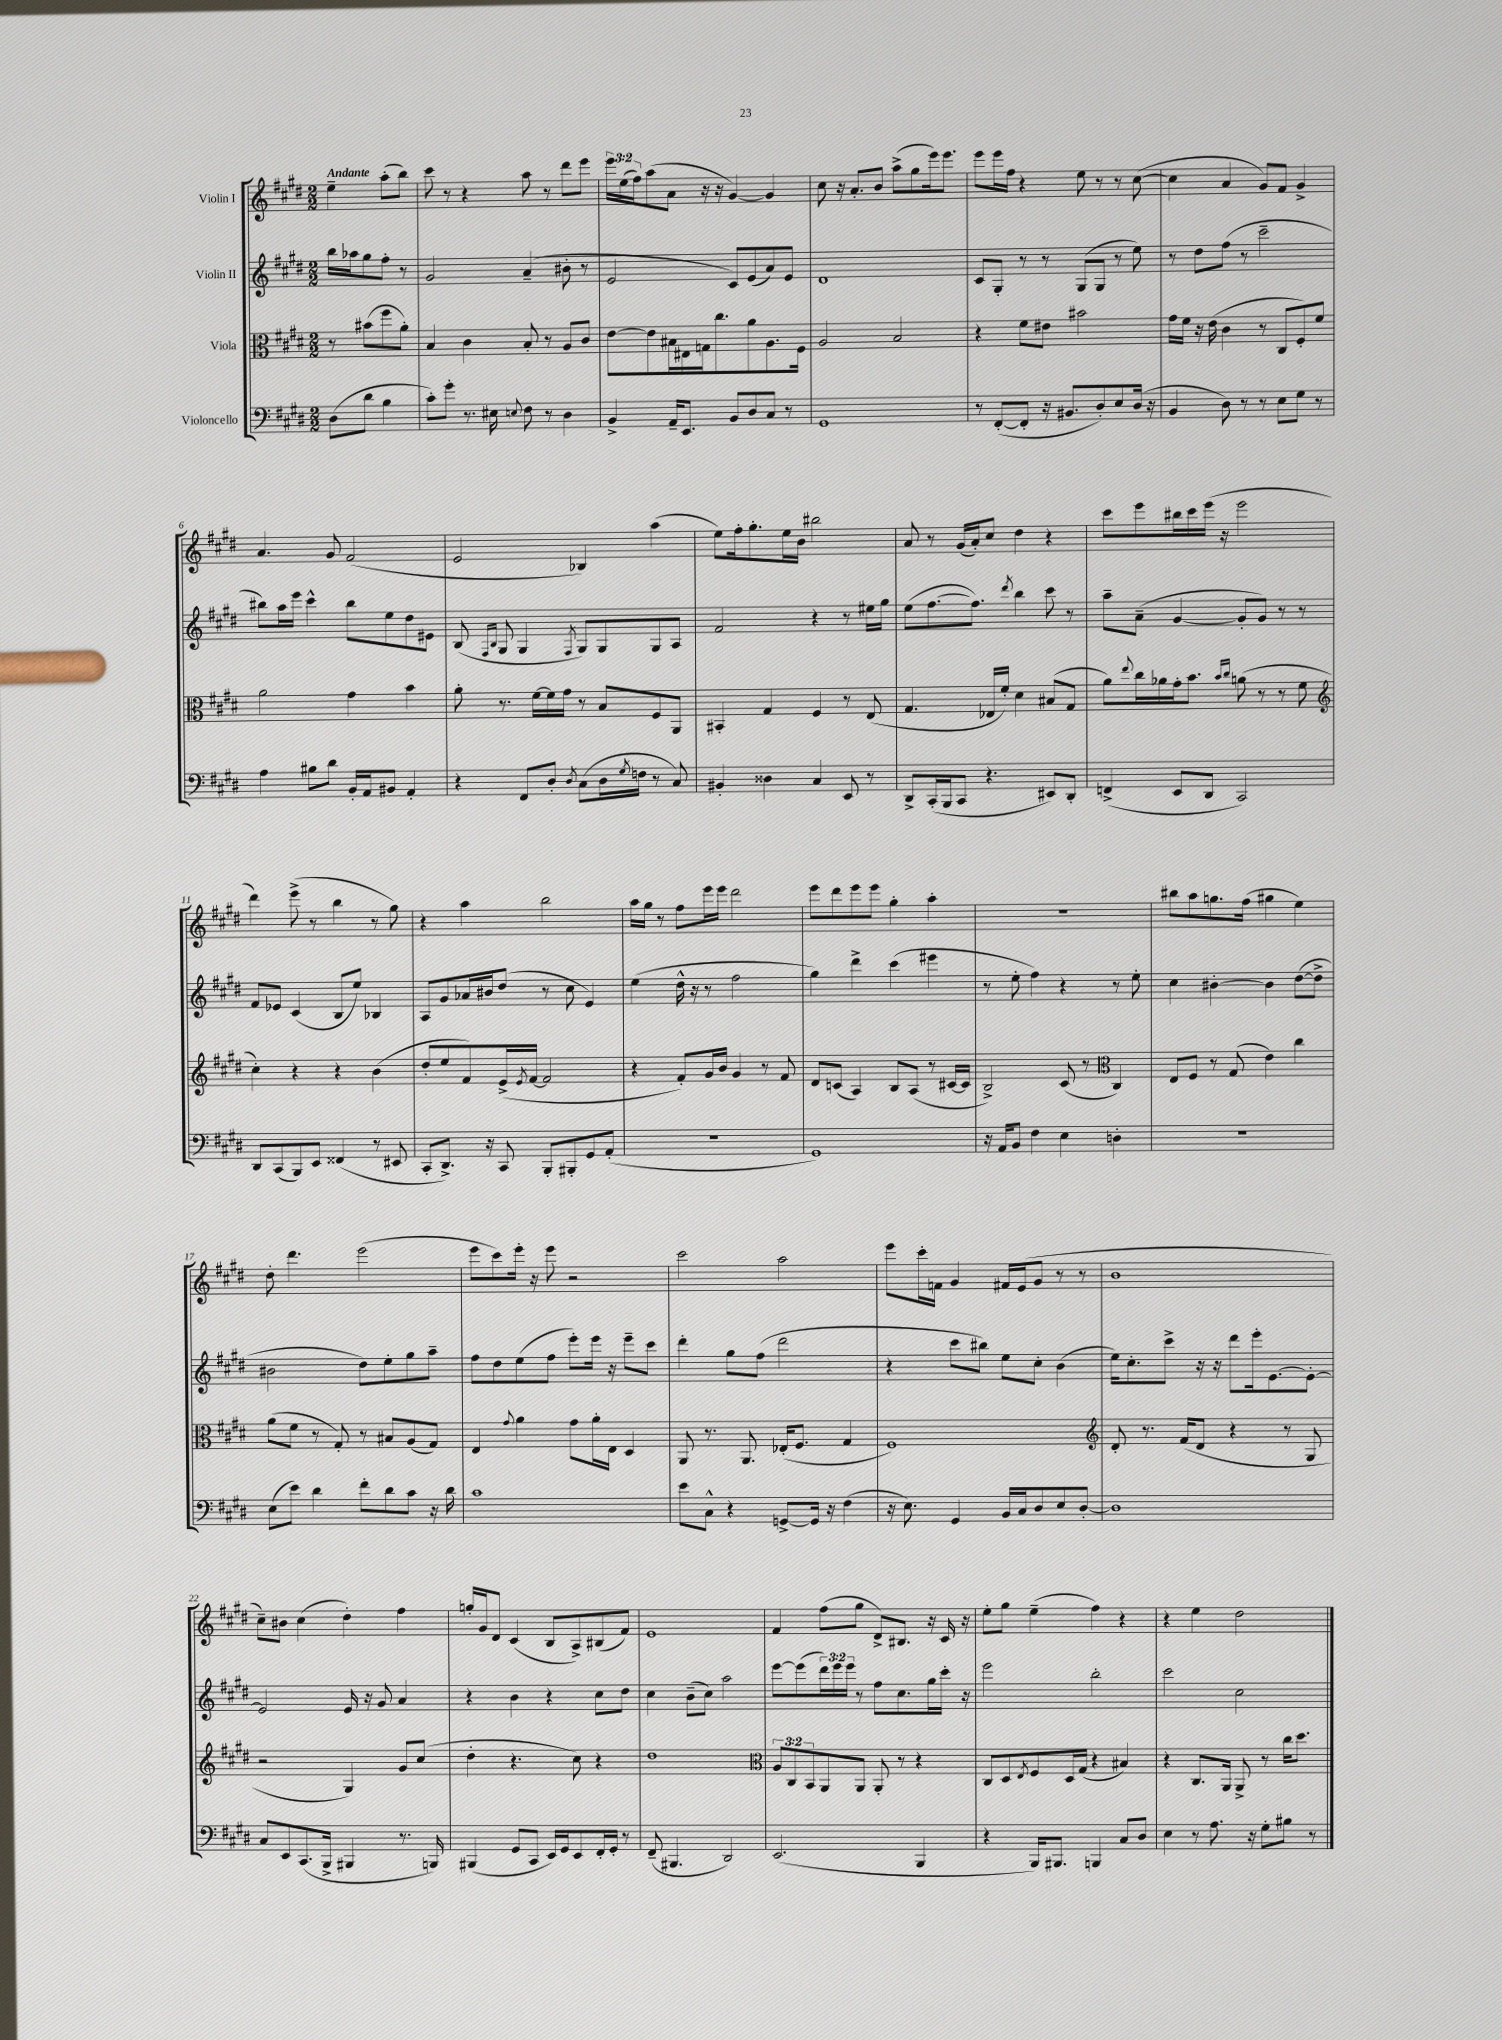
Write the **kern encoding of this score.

**kern	**kern	**kern	**kern
*part4	*part3	*part2	*part1
*staff4	*staff3	*staff2	*staff1
*I"Violoncello	*I"Viola	*I"Violin II	*I"Violin I
*clefF4	*clefC3	*clefG2	*clefG2
*k[f#c#g#d#]	*k[f#c#g#d#]	*k[f#c#g#d#]	*k[f#c#g#d#]
*M2/2	*M2/2	*M2/2	*M2/2
=	=	=	=
!	!	!	!LO:TX:a:B:t=Andante
(8D#\L	8r	16bb\LL	4ee~\
.	.	16aa-X\J	.
8d#\J	(8b#X\L	8gg#\	.
4B\	8ff#\	8ff#'\J	(8aa'\L
.	8a'\J)	8r	8bb\J)
=1	=1	=1	=1
8c#'\L)	4B/	2g#/	8ccc#\
8g#'\J	.	.	8r
8.r	4c#\	.	4r
16E#X\	.	.	.
8qqEn/	.	.	.
8F#\	8B'/	(4a~/	8aa\
8r	8r	.	8r
4D#\	8A/L	8b#X'\	8ddd#\L
.	8c#/J	8r	8eee\J
=2	=2	=2	=2
4BB^/	[8e\L	2e/	24eee\LL
.	.	.	(24ee\
.	.	.	24ff#\J)
.	8e\]	.	(8aa\
16AA~/KL	16B#X\L	.	8a\J
8.EE/J	16E#X\	.	.
.	16Gn\J	.	16r
.	8.cc#\	.	16r
8BB/L	.	8c#/L)	[4g#/)
8D#/	8a\	(8e/	.
8C#/J	8.A\	8a/)	4g#/]
8r	.	8e/J	.
.	16F#\Jk	.	.
=3	=3	=3	=3
1GG#	2A/	1d#	8cc#\
.	.	.	16r
.	.	.	8.a'/L
.	.	.	8b/J
.	2B/	.	(8aa^\L
.	.	.	8gg#\
.	.	.	16eee\k)
.	.	.	8.eee\J
=4	=4	=4	=4
8r	4r	8c#/L	8eee\L
([8FF#'/L	.	8G#'/J	16eee\L
.	.	.	16ff#\JJ
8FF#'/J]	8f#\L	8r	4r
16r	8e#X\J	8r	.
8.BB#X/L	.	.	.
.	2b#X\	(8G#/L	8ee\
8D#'/)	.	8G#/J	8r
8E/	.	8r	8r
(16D#/Jk	.	8ee\)	([8cc#\
16r	.	.	.
=5	=5	=5	=5
4BB/	16g#\LL	8r	4cc#\]
.	16f#\JJ	.	.
.	16r	8dd#\L	.
.	(16e\	.	.
8D#\)	4c#\	(8ff#\J	4a/
8r	.	8r	.
8r	8r	2ccc#~\	8g#/L)
8E\L	8C#/L	.	8f#/J
8G#\J	8F#'/)	.	4g#^/
8r	8f#/J	.	.
!!LO:LB:g=z
=6	=6	=6	=6
4A\	2a\	8bb#X\L)	4.a/
.	.	16aa\L	.
.	.	16eee\JJ	.
8B#X\L	.	4ccc#^^\	.
8d#\J	.	.	8g#/
16BB'/LL	4g#\	8bb#\L	(2f#/
16AA/J	.	.	.
8BB#X/J	.	8ee\	.
4AA'/	4b\	8dd#\	.
.	.	8e#X\J	.
=7	=7	=7	=7
4r	8a'\	(8B/	2e/
.	.	16qqF#/LL	.
.	.	16qqB/JJ	.
.	8.r	8G#/	.
8FF#/L	.	4G#/	.
.	[16f#\LL	.	.
8D#'/J	16f#\]	.	.
.	16g#\JJ	.	.
8qD#/	.	8qF#/	.
(8C#\L	8r	8G#/L)	4B-X/)
16D#\L	8B/L	8G#/	.
8qG#/	.	.	.
16Fn\JJ	.	.	.
8r	8F#/	8G#/	(4aa\
8C#/)	8AA/J	8A/J	.
=8	=8	=8	=8
4BB#X'/	4BB#X'/	2f#/	8ee\L)
.	.	.	16ff#'\k
.	.	.	8.gg#'\
4D##X\	4G#/	.	.
.	.	.	16ee\L
.	.	.	16b\JJ
4C#/	4F#/	4r	2bb#X\
8EE/	8r	8r	.
8r	(8E/	16ee#X\LL	.
.	.	16gg#\JJ	.
=9	=9	=9	=9
8DD#^/L	4.G#/	(8ee\L	8a/
(16CC#'/L	.	[8.ff#\	8r
16BBB/J	.	.	.
8CC#/J	.	.	(16g#/LL
.	.	8.ff#\J])	16a'/J)
4.r	16E-X/LL	.	8cc#/J
.	16f#'/JJ)	.	.
.	.	8qddd#/	.
.	4d#\	4bb\	4dd#\
8EE#X/L)	(8B#X/L	8ccc#\	4r
8DD#'/J	8G#/J	8r	.
=10	=10	=10	=10
(4FFn^/	8a\L)	8aa~\L	8ccc#\L
.	8qqee/	.	.
.	16cc#\L	(8a~\J	8eee\
.	16a-X\	.	.
8EE/L	16g#'\J	[4g#/	16bb#X\L
.	8.b\J	.	16ccc#\
8DD#/J	.	.	(16eee\JJ
.	.	.	16r
.	16qqb/LL	.	.
.	16qqcc#/JJ	.	.
2CC#/)	(8an\	8g#'/L]	2eee\
.	8r	8g#/J)	.
.	8r	8r	.
.	8f#\	8r	.
!!LO:LB:g=z
=11	=11	=11	=11
*	*clefG2	*	*
8DD#/L	4cc#'\)	8f#/L	4ddd#\)
(8CC#/	.	8e-X/J	.
8BBB/)	4r	(4c#/	(8eee^\
8EE/J	.	.	8r
(4FF##X/	4r	8B/L	4bb\
.	.	8ee/J)	.
8r	(4b\	4B-X/	8r
8EE#X/	.	.	8gg#\)
=12	=12	=12	=12
8CC#'/L	8dd#'/L	8A/L	4r
8.DD#^/J)	8ee/	8g#/	.
.	8f#/)	16a-X/L	4aa\
16r	.	16b#X/J	.
8CC#/	(16e^/L	(8dd#/J	.
.	8qe/	.	.
.	[16f#/JJ	.	.
8BBB'/L	2f#/]	8r	2bb\
8BBB#X'/	.	8cc#\	.
8GG#/	.	4e/)	.
(8AA'/J	.	.	.
=13	=13	=13	=13
1r	4r	(4ee\	16aa\LL
.	.	.	16gg#\JJ
.	.	.	8r
.	8f#'/L)	16dd#^^\	8ff#\L
.	.	16r	.
.	16g#/L	8r	16eee\L
.	16b/JJ	.	16eee\JJ
.	4g#/	2ff#\	2ddd#\
.	8r	.	.
.	8f#/	.	.
=14	=14	=14	=14
1GG#)	8d#/L	4gg#\)	8eee\L
.	(8cn/J	.	8ddd#\
.	4A/)	4ddd#^\	8eee\
.	.	.	8eee\J
.	8B/L	(4ccc#\	4gg#'\
.	(8A/J	.	.
.	8r	4eee#X\	4aa'\
.	[16c#X/LL	.	.
.	16c#/JJ]	.	.
=15	=15	=15	=15
16r	2B^/)	8r	1r
16AA/KL	.	.	.
8BB/J	.	8ee'\	.
4F#\	.	4ff#\)	.
4E\	(8c#/	4r	.
.	8r	.	.
*	*clefC3	*	*
4Dn'\	4C#/)	8r	.
.	.	8ee'\	.
=16	=16	=16	=16
1r	8E/L	4cc#\	8bb#X\L
.	8F#/J	.	8aa\
.	8r	[4b#X'\	8.ggn\
.	(8G#/	.	.
.	.	.	(16ff#\Jk
.	4e\)	4b#\]	4gg#X\
.	4cc#\	([8dd#\L	4ee\)
.	.	8dd#^\J]	.
!!LO:LB:g=z
=17	=17	=17	=17
(8E\L	(8a\L	2b#X\	8dd#'\
8e\J)	8f#\J	.	4.ddd#\
4d#\	8r	.	.
.	8G#'/)	.	.
8f#'\L	8r	8dd#\L)	(2eee\
8d#\	8B#X/L	8ee'\	.
8c#\J	(8A/	8gg#\	.
16r	8G#/J)	8aa~\J	.
16d#\	.	.	.
=18	=18	=18	=18
1c#	4E/	8ff#\L	8eee\L
.	.	8dd#\	8ccc#\)
.	8qqg#/	.	.
.	4a\	(8ee\	16eee'\Jk
.	.	.	16r
.	.	8ff#\J	8eee\
.	8g#\L	8eee'\L)	2r
.	16a'\L	16eee\Jk	.
.	16E\JJ	16r	.
.	4D#/	8eee~\L	.
.	.	8ccc#\J	.
=19	=19	=19	=19
8e\L	8AA/	4ddd#'\	2ccc#\
8C#^^\J	8.r	.	.
4r	.	8gg#\L	.
.	8.AA/	.	.
.	.	(8ff#\J	.
[8GGn^/L	(16E-X'/KL	2ddd#\	2aa\
.	8.F#/J	.	.
16GG/Jk]	.	.	.
16r	.	.	.
(4F#\	4G#/	.	.
=20	=20	=20	=20
16r	1F#)	4r	8eee\L
8.E\)	.	.	.
.	.	.	16ccc#'\L
.	.	.	16fn\JJ
4GG#/	.	8ccc#\L	4g#/
.	.	8bb#X\J)	.
16BB/LL	.	8ee\L	16f#X/LL
16C#/J	.	.	(16e/J
8D#/	.	8cc#'\J	8g#/J
8E/	.	(4b\	8r
[8D#'/J	.	.	8r
=21	=21	=21	=21
*	*clefG2	*	*
1D#]	8d#'/	16ee\KL)	1b
.	.	8.cc#'\	.
.	8.r	.	.
.	.	8ccc#^\J	.
.	(16f#/KL	.	.
.	8d#/J	16r	.
.	.	16r	.
.	4r	8ddd#\L	.
.	.	16eee'\k	.
.	.	[8.e\	.
.	8r	.	.
.	8G#/	8e'\J_	.
!!LO:LB:g=z
=22	=22	=22	=22
8C#/L	2r	2e/]	8cc#~\L)
8EE/	.	.	8b#X\J
(8.CC#/	.	.	(4cc#\
16BBB^/Jk	.	.	.
4BBB#X/	4G#/)	16e/	4dd#'\)
.	.	16r	.
.	.	8g#/	.
8.r	8g#/L	4a/	4ff#\
.	(8cc#/J	.	.
16BBBn/)	.	.	.
=23	=23	=23	=23
(4BBB#X/	4dd#'\	4r	16ggn'/LL
.	.	.	16g#/J
.	.	.	8d#/J
8GG#/L	4.r	4b\	(4c#/
8CC#/J	.	.	.
16EE/LL)	.	4r	8B/L
16GG#/J	.	.	.
8EE/	8cc#\)	.	8A^/)
16FF#'/L	4r	8cc#\L	(8B#X/
16GG#'/JJ	.	.	.
8r	.	8dd#\J	8f#/J)
=24	=24	=24	=24
(8FF#~/	1dd#	4cc#\	1e
4.BBB#X/	.	.	.
.	.	(8b~\L	.
.	.	8cc#\J)	.
2DD#/)	.	2aa\	.
=25	=25	=25	=25
*	*clefC3	*	*
(2.EE/	12A/L	[8eee\L	4f#/
.	12C#/	.	.
.	.	(8eee\]	.
.	12BB/	.	.
.	8AA/	24ddd#\L)	(8ff#\L
.	.	24eee\	.
.	.	24eee\JJ	.
.	8AA/J	8r	8gg#\J
.	8AA'/	8ff#\L	8d#^/L)
.	8r	8.cc#\	8.B#X/J
4BBB/	4r	.	.
.	.	16gg#\L	16r
.	.	16ccc#'\JJ	16c#/
.	.	16r	16r
=26	=26	=26	=26
4r	8C#/L	2eee\	8ee'\L
.	8D#/	.	8gg#\J
.	8qE/	.	.
16BBB/KL)	8F#/	.	(4ee~\
8.BBB#X/J	.	.	.
.	16D#/L	.	.
.	(16G#/JJ	.	.
4BBBn/	4r	2bb'\	4ff#\)
8C#/L	4B#X/)	.	4r
8D#/J	.	.	.
=27	=27	=27	=27
4E\	4r	2ccc#\	4r
8r	8.C#/L	.	4ee\
8.A\	.	.	.
.	16AA/Jk	.	.
.	8AA^/	2cc#\	2dd#\
16r	.	.	.
8G#'\L	8r	.	.
8B#X\J	16cc#\KL	.	.
.	8.dd#\J	.	.
8r	.	.	.
==	==	==	==
*-	*-	*-	*-
